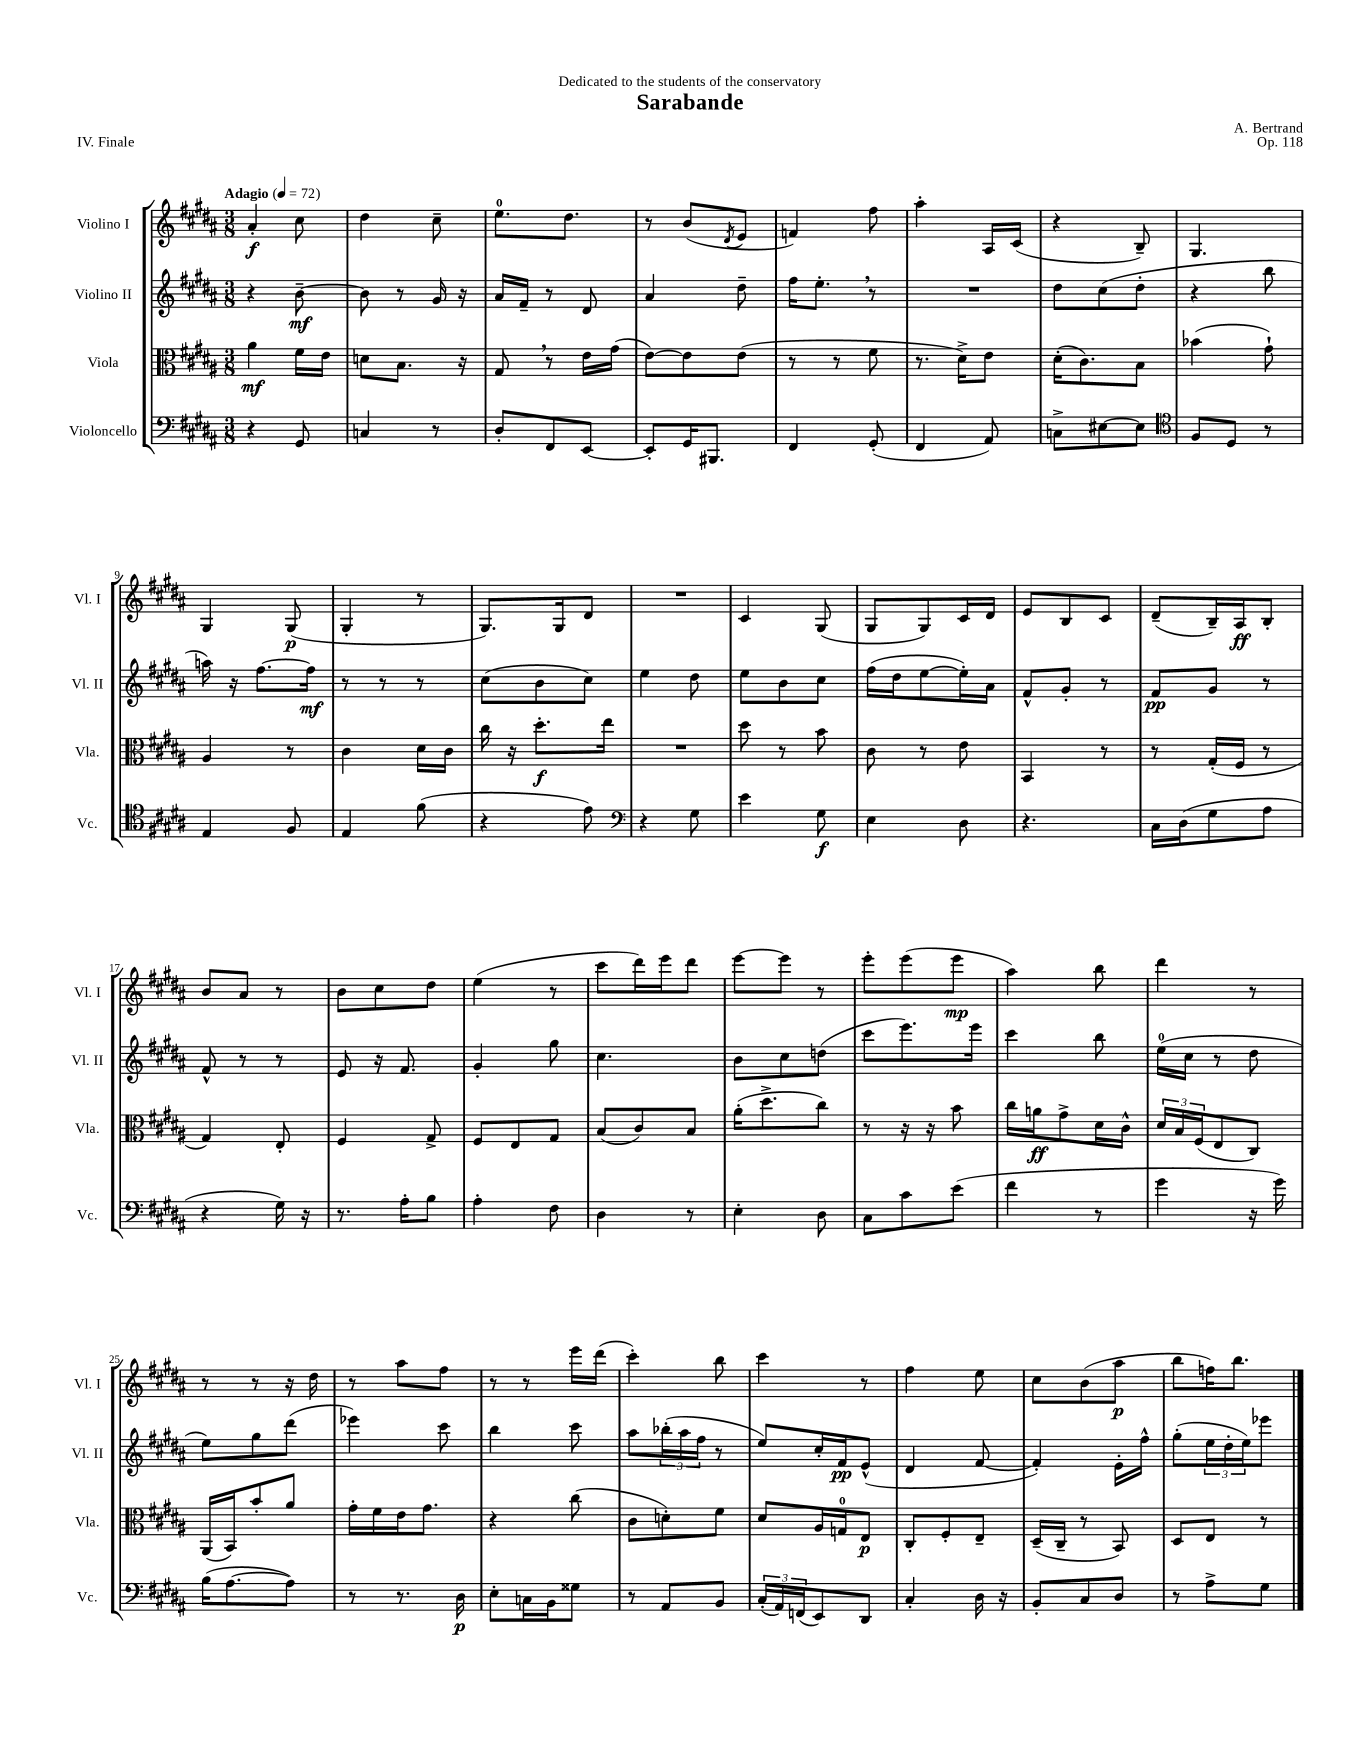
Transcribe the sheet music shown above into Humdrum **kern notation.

**kern	**dynam	**kern	**dynam	**kern	**dynam	**kern	**dynam
*part4	*part4	*part3	*part3	*part2	*part2	*part1	*part1
*staff4	*staff4	*staff3	*staff3	*staff2	*staff2	*staff1	*staff1
*I"Violoncello	*	*I"Viola	*	*I"Violino II	*	*I"Violino I	*
*I'Vc.	*	*I'Vla.	*	*I'Vl. II	*	*I'Vl. I	*
*clefF4	*	*clefC3	*	*clefG2	*	*clefG2	*
*k[f#c#g#d#a#]	*	*k[f#c#g#d#a#]	*	*k[f#c#g#d#a#]	*	*k[f#c#g#d#a#]	*
*M3/8	*	*M3/8	*	*M3/8	*	*M3/8	*
*MM72	*	*MM72	*	*MM72	*	*MM72	*
=1	=1	=1	=1	=1	=1	=1	=1
!	!	!	!	!	!	!LO:TX:a:B:t=Adagio	!
4r	.	4a#\	mf	4r	.	4a#'/	f
8GG#/	.	16f#\LL	.	[8b~\	mf	8cc#\	.
.	.	16e\JJ	.	.	.	.	.
=2	=2	=2	=2	=2	=2	=2	=2
4Cn/	.	8dn\L	.	8b\]	.	4dd#\	.
.	.	8.B\J	.	8r	.	.	.
8r	.	.	.	16g#/	.	8cc#~\	.
.	.	16r	.	16r	.	.	.
=3	=3	=3	=3	=3	=3	=3	=3
8D#'/L	.	8G#,/	.	16a#/LL	.	8.ee\L	.
.	.	.	.	16f#~/JJ	.	.	.
8FF#/	.	8r	.	8r	.	.	.
.	.	.	.	.	.	8.dd#\J	.
[8EE/J	.	16e\LL	.	8d#/	.	.	.
.	.	(16g#\JJ	.	.	.	.	.
=4	=4	=4	=4	=4	=4	=4	=4
8EE'/L]	.	[8e\L)	.	4a#/	.	8r	.
16GG#/K	.	8e\]	.	.	.	(8b/L	.
8.BBB#X/J	.	.	.	.	.	.	.
.	.	.	.	.	.	8qd#/	.
.	.	(8e\J	.	8dd#~\	.	8e/J	.
=5	=5	=5	=5	=5	=5	=5	=5
4FF#/	.	8r	.	16ff#\KL	.	4fn/)	.
.	.	.	.	8.ee',\J	.	.	.
.	.	8r	.	.	.	.	.
(8GG#'/	.	8f#\	.	8r	.	8ff#\	.
=6	=6	=6	=6	=6	=6	=6	=6
4FF#/	.	8.r	.	4.r	.	4aa#'\	.
.	.	16d#^\KL)	.	.	.	.	.
8AA#/)	.	8e\J	.	.	.	16A#/LL	.
.	.	.	.	.	.	(16c#/JJ	.
=7	=7	=7	=7	=7	=7	=7	=7
8Cn^\L	.	(16d#'\KL	.	8dd#\L	.	4r	.
.	.	8.c#\)	.	.	.	.	.
[8E#X\	.	.	.	(8cc#\	.	.	.
8E#\J]	.	8B\J	.	8dd#'\J	.	8B~/)	.
=8	=8	=8	=8	=8	=8	=8	=8
*clefC4	*	*	*	*	*	*	*
8F#/L	.	(4b-X\	.	4r	.	4.G#/	.
8D#/J	.	.	.	.	.	.	.
8r	.	8g#`\)	.	8bb\	.	.	.
!!LO:LB:g=z
=9	=9	=9	=9	=9	=9	=9	=9
4E/	.	4A#/	.	16aan\)	.	4G#/	.
.	.	.	.	16r	.	.	.
.	.	.	.	[8.ff#\L	.	.	.
8F#/	.	8r	.	.	.	(8G#/	p
.	.	.	.	16ff#\Jk]	mf	.	.
=10	=10	=10	=10	=10	=10	=10	=10
4E/	.	4c#\	.	8r	.	4G#'/	.
.	.	.	.	8r	.	.	.
(8f#\	.	16d#\LL	.	8r	.	8r	.
.	.	16c#\JJ	.	.	.	.	.
=11	=11	=11	=11	=11	=11	=11	=11
4r	.	16cc#\	.	(8cc#\L	.	8.G#/L)	.
.	.	16r	.	.	.	.	.
.	.	8.dd#'\L	f	8b\	.	.	.
.	.	.	.	.	.	16G#/k	.
8e\)	.	.	.	8cc#\J)	.	8d#/J	.
.	.	16ee\Jk	.	.	.	.	.
=12	=12	=12	=12	=12	=12	=12	=12
*clefF4	*	*	*	*	*	*	*
4r	.	4.r	.	4ee\	.	4.r	.
8G#\	.	.	.	8dd#\	.	.	.
=13	=13	=13	=13	=13	=13	=13	=13
4e\	.	8dd#\	.	8ee\L	.	4c#/	.
.	.	8r	.	8b\	.	.	.
8G#\	f	8b\	.	8cc#\J	.	(8G#/	.
=14	=14	=14	=14	=14	=14	=14	=14
4E\	.	8c#\	.	(16ff#\LL	.	8G#/L	.
.	.	.	.	16dd#\J	.	.	.
.	.	8r	.	[8ee\	.	8G#/)	.
8D#\	.	8e\	.	16ee'\L])	.	16c#/L	.
.	.	.	.	16a#\JJ	.	16d#/JJ	.
=15	=15	=15	=15	=15	=15	=15	=15
4.r	.	4BB/	.	8f#^^/L	.	8e/L	.
.	.	.	.	8g#'/J	.	8B/	.
.	.	8r	.	8r	.	8c#/J	.
=16	=16	=16	=16	=16	=16	=16	=16
16C#\LL	.	8r	.	8f#/L	pp	(8d#~/L	.
(16D#\J	.	.	.	.	.	.	.
8G#\	.	(16G#'/LL	.	8g#/J	.	16B~/L)	.
.	.	16F#/JJ	.	.	.	16A#/J	ff
8A#\J	.	8r	.	8r	.	8B'/J	.
!!LO:LB:g=z
=17	=17	=17	=17	=17	=17	=17	=17
4r	.	4G#/)	.	8f#^^/	.	8b/L	.
.	.	.	.	8r	.	8a#/J	.
16G#\)	.	8E'/	.	8r	.	8r	.
16r	.	.	.	.	.	.	.
=18	=18	=18	=18	=18	=18	=18	=18
8.r	.	4F#/	.	8e/	.	8b\L	.
.	.	.	.	16r	.	8cc#\	.
16A#'\KL	.	.	.	8.f#/	.	.	.
8B\J	.	8G#^/	.	.	.	8dd#\J	.
=19	=19	=19	=19	=19	=19	=19	=19
4A#'\	.	8F#/L	.	4g#'/	.	(4ee\	.
.	.	8E/	.	.	.	.	.
8F#\	.	8G#/J	.	8gg#\	.	8r	.
=20	=20	=20	=20	=20	=20	=20	=20
4D#\	.	(8B/L	.	4.cc#\	.	8ccc#\L	.
.	.	8c#/)	.	.	.	16ddd#\L)	.
.	.	.	.	.	.	16eee\J	.
8r	.	8B/J	.	.	.	8ddd#\J	.
=21	=21	=21	=21	=21	=21	=21	=21
4E'\	.	(16a#'\KL	.	8b\L	.	[8eee\L	.
.	.	8.dd#^\	.	.	.	.	.
.	.	.	.	8cc#\	.	8eee\J]	.
8D#\	.	8cc#\J)	.	(8ddn\J	.	8r	.
=22	=22	=22	=22	=22	=22	=22	=22
8C#\L	.	8r	.	8ccc#\L	.	8eee'\L	.
8c#\	.	16r	.	8.eee\)	.	(8eee\	.
.	.	16r	.	.	.	.	.
(8e\J	.	8b\	.	.	.	8eee\J	mp
.	.	.	.	16eee\Jk	.	.	.
=23	=23	=23	=23	=23	=23	=23	=23
4f#\	.	16cc#\LL	.	4ccc#\	.	4aa#\)	.
.	.	16an\J	ff	.	.	.	.
.	.	8g#^\	.	.	.	.	.
8r	.	16d#\L	.	8bb\	.	8bb\	.
.	.	16c#^^\JJ	.	.	.	.	.
=24	=24	=24	=24	=24	=24	=24	=24
4g#\	.	24d#/LL	.	(16ee\LL	.	4ddd#\	.
.	.	24B/	.	.	.	.	.
.	.	.	.	16cc#\JJ	.	.	.
.	.	(24F#/J	.	.	.	.	.
.	.	8E/	.	8r	.	.	.
16r	.	8C#/J)	.	8dd#\	.	8r	.
16g#\)	.	.	.	.	.	.	.
!!LO:LB:g=z
=25	=25	=25	=25	=25	=25	=25	=25
(16B\KL	.	(16AA#/LL	.	8ee\L)	.	8r	.
[8.A#\	.	16BB/J)	.	.	.	.	.
.	.	8b'/	.	8gg#\	.	8r	.
8A#\J])	.	8a#/J	.	(8ddd#\J	.	16r	.
.	.	.	.	.	.	16dd#\	.
=26	=26	=26	=26	=26	=26	=26	=26
8r	.	16g#'\LL	.	4eee-X\)	.	8r	.
.	.	16f#\	.	.	.	.	.
8.r	.	16e\J	.	.	.	8aa#\L	.
.	.	8.g#\J	.	.	.	.	.
.	.	.	.	8ccc#\	.	8ff#\J	.
16D#\	p	.	.	.	.	.	.
=27	=27	=27	=27	=27	=27	=27	=27
8E'\L	.	4r	.	4bb\	.	8r	.
16Cn\L	.	.	.	.	.	8r	.
16BB\J	.	.	.	.	.	.	.
8G##X\J	.	(8cc#\	.	8ccc#\	.	16eee\LL	.
.	.	.	.	.	.	(16ddd#\JJ	.
=28	=28	=28	=28	=28	=28	=28	=28
8r	.	8c#\L	.	8aa#\L	.	4ccc#'\)	.
8AA#/L	.	8dn'\)	.	(24bb-X'\L	.	.	.
.	.	.	.	24aa#\	.	.	.
.	.	.	.	24ff#\JJ	.	.	.
8BB/J	.	8f#\J	.	8r	.	8bb\	.
=29	=29	=29	=29	=29	=29	=29	=29
(24C#'/LL	.	8d#/L	.	8ee/L)	.	4ccc#\	.
24AA#/)	.	.	.	.	.	.	.
(24FFn/J	.	.	.	.	.	.	.
8EE/)	.	16A#/L	.	16cc#'/L	.	.	.
.	.	16Gn/J	.	16f#/J	pp	.	.
8DD#/J	.	8E/J	p	(8e^^/J	.	8r	.
=30	=30	=30	=30	=30	=30	=30	=30
4C#'/	.	8C#'/L	.	4d#/	.	4ff#\	.
.	.	8F#'/	.	.	.	.	.
16D#\	.	8E~/J	.	[8f#/	.	8ee\	.
16r	.	.	.	.	.	.	.
=31	=31	=31	=31	=31	=31	=31	=31
8BB'/L	.	(16D#~/LL	.	4f#'/])	.	8cc#\L	.
.	.	16C#~/JJ	.	.	.	.	.
8C#/	.	8r	.	.	.	(8b\	.
8D#/J	.	8BB/)	.	16e'\LL	.	8aa#\J	p
.	.	.	.	16ff#^^\JJ	.	.	.
=32	=32	=32	=32	=32	=32	=32	=32
8r	.	8D#/L	.	(8gg#'\L	.	8bb\L	.
8A#^\L	.	8E/J	.	24ee\L	.	16ffn\K)	.
.	.	.	.	24dd#'\	.	.	.
.	.	.	.	.	.	8.bb\J	.
.	.	.	.	24ee\J)	.	.	.
8G#\J	.	8r	.	8eee-X\J	.	.	.
==	==	==	==	==	==	==	==
*-	*-	*-	*-	*-	*-	*-	*-
